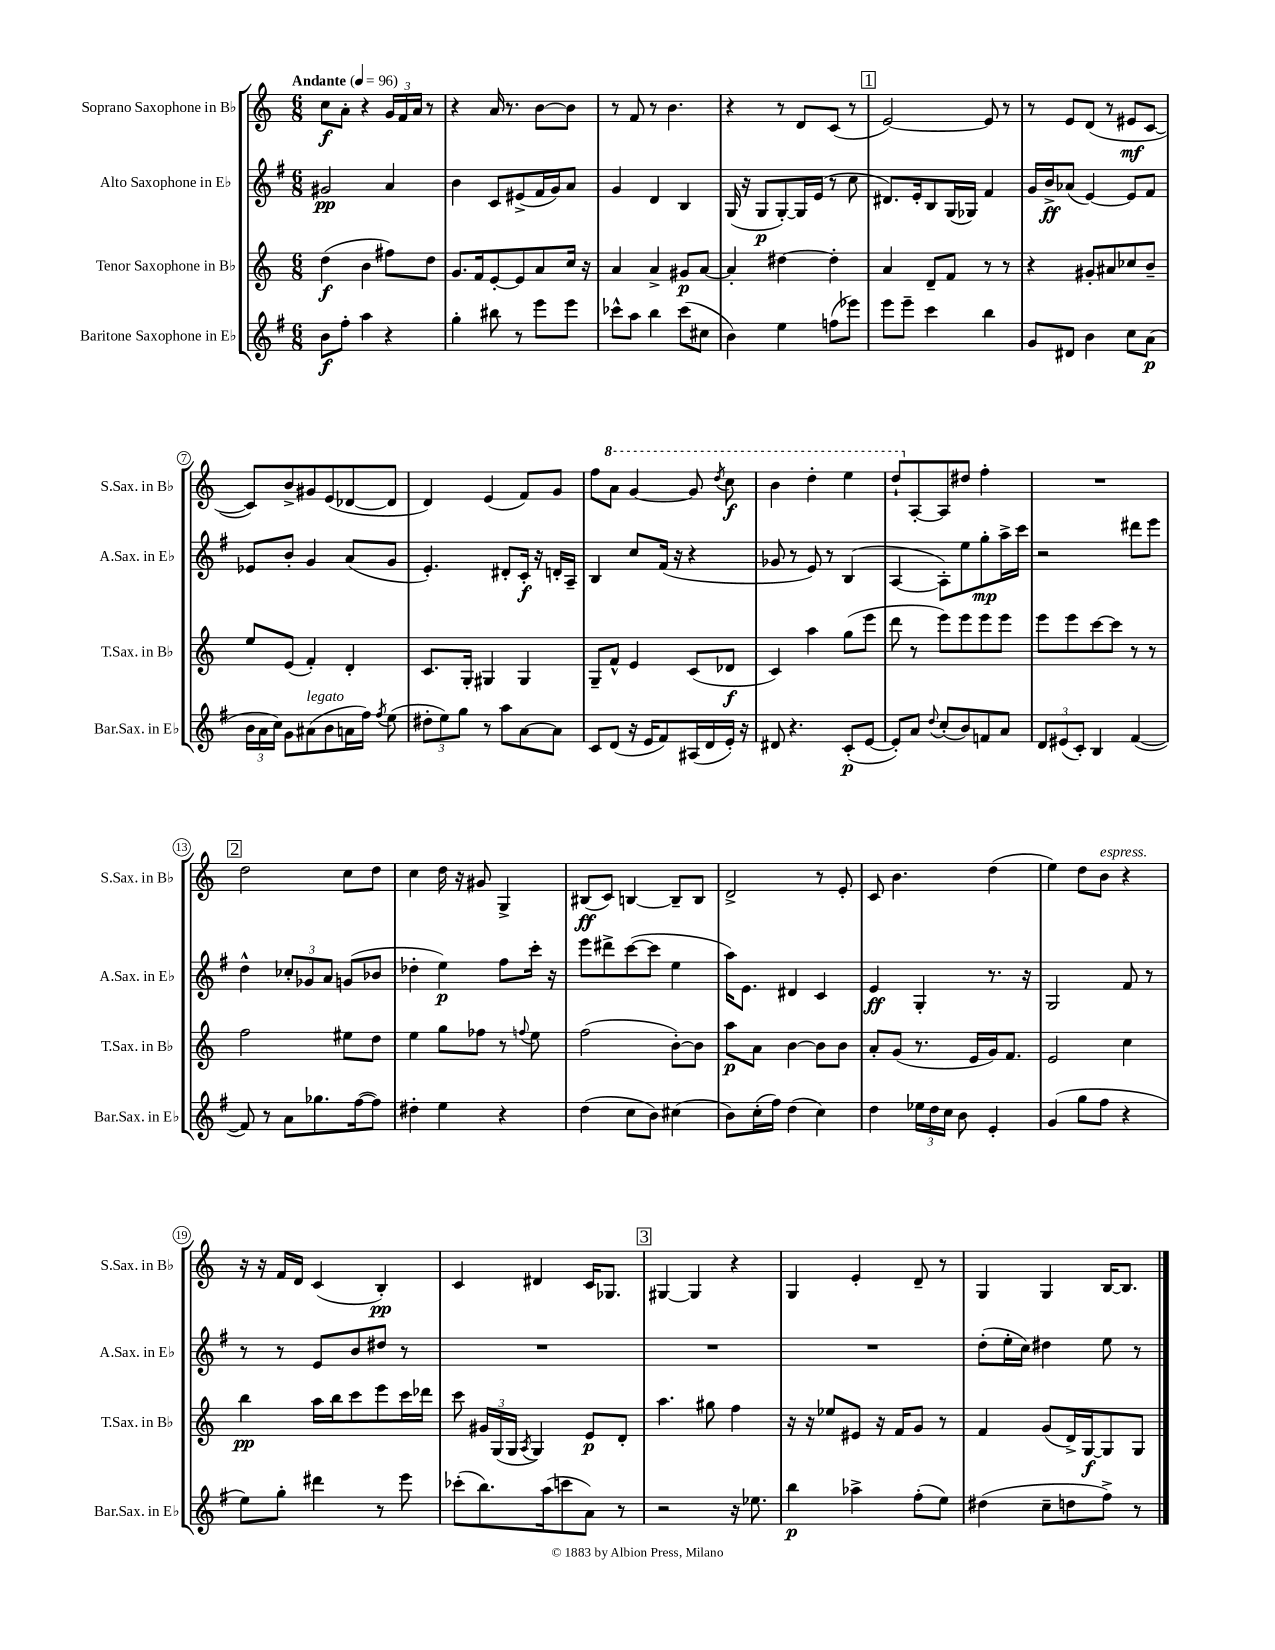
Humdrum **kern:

**kern	**dynam	**kern	**dynam	**kern	**dynam	**kern	**dynam
*part4	*part4	*part3	*part3	*part2	*part2	*part1	*part1
*staff4	*staff4	*staff3	*staff3	*staff2	*staff2	*staff1	*staff1
*I"Baritone Saxophone in E♭	*	*I"Tenor Saxophone in B♭	*	*I"Alto Saxophone in E♭	*	*I"Soprano Saxophone in B♭	*
*I'Bar.Sax. in E♭	*	*I'T.Sax. in B♭	*	*I'A.Sax. in E♭	*	*I'S.Sax. in B♭	*
*clefG2	*	*clefG2	*	*clefG2	*	*clefG2	*
*k[f#]	*	*k[]	*	*k[f#]	*	*k[]	*
*M6/8	*	*M6/8	*	*M6/8	*	*M6/8	*
*MM96	*	*MM96	*	*MM96	*	*MM96	*
=1	=1	=1	=1	=1	=1	=1	=1
!	!	!	!	!	!	!LO:TX:a:B:t=Andante	!
8b\L	f	(4dd\	f	2g#X/	pp	8cc\L	f
8ff#'\J	.	.	.	.	.	8a'\J	.
4aa\	.	4b\	.	.	.	4r	.
4r	.	8ff#X\L)	.	4a/	.	24g/LL	.
.	.	.	.	.	.	24f/	.
.	.	.	.	.	.	24a/JJ	.
.	.	8dd\J	.	.	.	8r	.
=2	=2	=2	=2	=2	=2	=2	=2
4gg'\	.	8.g/L	.	4b\	.	4r	.
.	.	16f/k	.	.	.	.	.
8bb#X\	.	[8e'/	.	8c/L	.	16a/	.
.	.	.	.	.	.	8.r	.
8r	.	8e/]	.	(8e#X^/	.	.	.
8eee\L	.	8a/	.	16f#/L	.	[8b\L	.
.	.	.	.	16g/J)	.	.	.
8eee\J	.	16cc/Jk	.	8a/J	.	8b\J]	.
.	.	16r	.	.	.	.	.
=3	=3	=3	=3	=3	=3	=3	=3
8ccc-X^^\L	.	4a/	.	4g/	.	8r	.
8aa\J	.	.	.	.	.	8f/	.
4bb\	.	4a^/	.	4d/	.	8r	.
.	.	.	.	.	.	4.b\	.
(8ccc-\L	.	8g#X/L	p	4B/	.	.	.
8cc#X\J	.	[8a/J	.	.	.	.	.
=4	=4	=4	=4	=4	=4	=4	=4
4b\)	.	4a'/]	.	(16G/	.	4r	.
.	.	.	.	16r	.	.	.
.	.	.	.	8G/L	p	.	.
4ee\	.	[4dd#X\	.	[8G'/)	.	8r	.
.	.	.	.	16G/L]	.	8d/L	.
.	.	.	.	(16e/JJ	.	.	.
(8ffn\L	.	4dd#'\]	.	8r	.	(8c/J	.
8eee-X\J)	.	.	.	8cc\	.	8r	.
!!LO:REH:place=s1:t=1
=5	=5	=5	=5	=5	=5	=5	=5
8eee\L	.	4a/	.	8.d#X/L)	.	[2e/)	.
8eee~\J	.	.	.	.	.	.	.
.	.	.	.	16e'/k	.	.	.
4ccc\	.	8d~/L	.	8B/	.	.	.
.	.	8f/J	.	(16G/L	.	.	.
.	.	.	.	16G-X/JJ)	.	.	.
4bb\	.	8r	.	4f#/	.	8e/]	.
.	.	8r	.	.	.	8r	.
=6	=6	=6	=6	=6	=6	=6	=6
8g/L	.	4r	.	16g/LL	.	8r	.
.	.	.	.	16b^/J	ff	.	.
8d#X/J	.	.	.	(8a-X/J	.	8e/L	.
4b\	.	8g#X'/L	.	[4e/)	.	(8d/J	.
.	.	8a#X/	.	.	.	8r	.
8cc\L	.	8cc-X/	.	8e/L]	.	8e#X/L	mf
(8a\J	p	8b~/J	.	8f#/J	.	[8c/J	.
!!LO:LB:g=z
=7	=7	=7	=7	=7	=7	=7	=7
24b\LL	.	8ee/L	.	8e-X/L	.	8c/L])	.
24a\	.	.	.	.	.	.	.
24cc\JJ)	.	.	.	.	.	.	.
8g\L	.	(8e/J	.	8b'/J	.	8b^/	.
!LO:TX:a:i:t=legato	!	!	!	!	!	!	!
(8a#X\	.	4f'/)	.	4g/	.	8g#X/	.
8b\	.	.	.	.	.	(8e/	.
16an\L	.	4d'/	.	(8a/L	.	[8d-X/	.
16ff#\JJ)	.	.	.	.	.	.	.
8qff#/	.	.	.	.	.	.	.
(8ee\	.	.	.	8g/J	.	8d-/J]	.
=8	=8	=8	=8	=8	=8	=8	=8
12dd#X'\L	.	8.c/L	.	4.e'/)	.	4d/)	.
12ee\)	.	.	.	.	.	.	.
12gg\J	.	.	.	.	.	.	.
.	.	16G'/Jk	.	.	.	.	.
8r	.	4G#X/	.	.	.	(4e/	.
8aa\L	.	.	.	8d#X'/L	.	.	.
[8a\	.	4G#/	.	16c'/Jk	f	8f/L)	.
.	.	.	.	16r	.	.	.
8a\J]	.	.	.	16dn'/LL	.	8g/J	.
.	.	.	.	16A~/JJ	.	.	.
=9	=9	=9	=9	=9	=9	=9	=9
8c/L	.	8G~/L	.	4B/	.	8ff\L	.
*	*	*	*	*	*	*8va	*
(8d/J	.	8f^^/J	.	.	.	8aa\J	.
16r	.	4e/	.	8cc/L	.	[4gg/	.
16e/KL	.	.	.	.	.	.	.
8f#/)	.	.	.	(16f#/Jk	.	.	.
.	.	.	.	16r	.	.	.
(16A#X/L	.	(8c/L	.	4r	.	8gg/]	.
16d/	.	.	.	.	.	.	.
.	.	.	.	.	.	8qddd/	.
16e'/JJ)	.	8d-X/J	f	.	.	8ccc\	f
16r	.	.	.	.	.	.	.
=10	=10	=10	=10	=10	=10	=10	=10
8d#X/	.	4c/)	.	8g-X/	.	4bb\	.
4.r	.	.	.	8r	.	.	.
.	.	4aa\	.	8e/)	.	4ddd'\	.
.	.	.	.	8r	.	.	.
(8c'/L	p	(8gg\L	.	(4B/	.	4eee\	.
[8e/J	.	8eee\J	.	.	.	.	.
=11	=11	=11	=11	=11	=11	=11	=11
8e'/L])	.	8ddd\	.	[4A/	.	8ddd`/L	.
*	*	*	*	*	*	*X8va	*
8a/J	.	8r	.	.	.	[8A'/	.
8qqdd/	.	.	.	.	.	.	.
(8cc'/L	.	8eee\L)	.	8A'\L])	.	8A/]	.
8b/)	.	8eee\	.	8ee\	.	8dd#X/J	.
8fn/	.	8eee\	.	8gg'\	mp	4ff'\	.
8a/J	.	8eee\J	.	16aa^\L	.	.	.
.	.	.	.	16ccc\JJ	.	.	.
=12	=12	=12	=12	=12	=12	=12	=12
12d/L	.	8eee\L	.	2r	.	2.r	.
(12e#X/	.	.	.	.	.	.	.
.	.	8eee\	.	.	.	.	.
12c'/J)	.	.	.	.	.	.	.
4B/	.	[8ccc\	.	.	.	.	.
.	.	8ccc\J]	.	.	.	.	.
([4f#/	.	8r	.	8ddd#X\L	.	.	.
.	.	8r	.	8eee\J	.	.	.
!!LO:LB:g=z
!!LO:REH:place=s1:t=2
=13	=13	=13	=13	=13	=13	=13	=13
8f#/])	.	2ff\	.	4dd^^\	.	2dd\	.
8r	.	.	.	.	.	.	.
8a\L	.	.	.	12cc-X'/L	.	.	.
.	.	.	.	12g-X/	.	.	.
8.gg-X\	.	.	.	.	.	.	.
.	.	.	.	12a/J	.	.	.
.	.	8ee#X\L	.	(8gn/L	.	8cc\L	.
([16ff#\k	.	.	.	.	.	.	.
8ff#\J])	.	8dd\J	.	8b-X/J	.	8dd\J	.
=14	=14	=14	=14	=14	=14	=14	=14
4dd#X'\	.	4ee\	.	4dd-X'\	.	4cc\	.
4ee\	.	8gg\L	.	4ee\)	p	16dd\	.
.	.	.	.	.	.	16r	.
.	.	8ff-X\J	.	.	.	8g#X/	.
4r	.	8r	.	8ff#\L	.	4G^/	.
.	.	8qqffn/	.	.	.	.	.
.	.	8ee\	.	16ccc'\Jk	.	.	.
.	.	.	.	16r	.	.	.
=15	=15	=15	=15	=15	=15	=15	=15
(4dd\	.	(2ff\	.	8eee\L	.	(8B#X/L	ff
.	.	.	.	8ddd#X^\	.	8c/J)	.
8cc\L	.	.	.	([8ccc\	.	[4Bn/	.
8b\J)	.	.	.	8ccc\J]	.	.	.
(4cc#X\	.	[8b'\L)	.	4ee\	.	8B~/L]	.
.	.	8b\J]	.	.	.	8B/J	.
=16	=16	=16	=16	=16	=16	=16	=16
8b\L)	.	8aa\L	p	16aa\KL)	.	2d^/	.
.	.	.	.	8.e\J	.	.	.
(16cc'\L	.	8a\J	.	.	.	.	.
16ff#\JJ)	.	.	.	.	.	.	.
(4dd\	.	[4b\	.	4d#X/	.	.	.
4cc\)	.	8b\L]	.	4c/	.	8r	.
.	.	8b\J	.	.	.	8e'/	.
=17	=17	=17	=17	=17	=17	=17	=17
4dd\	.	8a'/L	.	4e/	ff	8c/	.
.	.	(8g/J	.	.	.	4.b\	.
24ee-X\LL	.	8.r	.	4G'/	.	.	.
24dd\	.	.	.	.	.	.	.
24cc\JJ	.	.	.	.	.	.	.
8b\	.	.	.	.	.	.	.
.	.	16e/LL	.	.	.	.	.
4e'/	.	16g/J)	.	8.r	.	(4dd\	.
.	.	8.f/J	.	.	.	.	.
.	.	.	.	16r	.	.	.
=18	=18	=18	=18	=18	=18	=18	=18
(4g/	.	2e/	.	2G/	.	4ee\)	.
8gg\L	.	.	.	.	.	8dd\L	.
!	!	!	!	!	!	!LO:TX:a:i:t=espress.	!
8ff#\J	.	.	.	.	.	8b\J	.
4r	.	4cc\	.	8f#/	.	4r	.
.	.	.	.	8r	.	.	.
!!LO:LB:g=z
=19	=19	=19	=19	=19	=19	=19	=19
8ee\L)	.	4bb\	pp	8r	.	16r	.
.	.	.	.	.	.	16r	.
8gg'\J	.	.	.	8r	.	16f/LL	.
.	.	.	.	.	.	16d/JJ	.
4ddd#X\	.	16aa\LL	.	8e/L	.	(4c/	.
.	.	16bb\J	.	.	.	.	.
.	.	8ccc\	.	8b/	.	.	.
8r	.	8eee\	.	8dd#X/J	.	4B'/)	pp
8eee\	.	16ccc\L	.	8r	.	.	.
.	.	16ddd-X\JJ	.	.	.	.	.
=20	=20	=20	=20	=20	=20	=20	=20
(8ccc-X'\L	.	8ccc\	.	2.r	.	4c/	.
8.bb\)	.	24g#X/LL	.	.	.	.	.
.	.	(24G/	.	.	.	.	.
.	.	24G/JJ	.	.	.	.	.
.	.	8qA/	.	.	.	.	.
.	.	4G/)	.	.	.	4d#X/	.
(16aa\k	.	.	.	.	.	.	.
8cccn\	.	.	.	.	.	.	.
8a\J)	.	8e/L	p	.	.	16c/KL	.
.	.	.	.	.	.	8.G-X/J	.
8r	.	8d'/J	.	.	.	.	.
!!LO:REH:place=s1:t=3
=21	=21	=21	=21	=21	=21	=21	=21
2r	.	4.aa\	.	2.r	.	[4G#X/	.
.	.	.	.	.	.	4G#/]	.
.	.	8gg#X\	.	.	.	.	.
16r	.	4ff\	.	.	.	4r	.
8.ee-X\	.	.	.	.	.	.	.
=22	=22	=22	=22	=22	=22	=22	=22
4bb\	p	16r	.	2.r	.	4G/	.
.	.	16r	.	.	.	.	.
.	.	8ee-X/L	.	.	.	.	.
4aa-X^\	.	8e#X/J	.	.	.	4e'/	.
.	.	16r	.	.	.	.	.
.	.	16f/KL	.	.	.	.	.
(8ff#'\L	.	8g/J	.	.	.	8d~/	.
8ee\J)	.	8r	.	.	.	8r	.
=23	=23	=23	=23	=23	=23	=23	=23
(4dd#X\	.	4f/	.	(8dd'\L	.	4G/	.
.	.	.	.	16ee'\L	.	.	.
.	.	.	.	16cc\JJ)	.	.	.
8cc~\L	.	(8g/L	.	4dd#X\	.	4G/	.
8ddn\	.	16d^/L)	.	.	.	.	.
.	.	[16G/J	f	.	.	.	.
8ff#^\J)	.	8G/]	.	8ee\	.	[16B/KL	.
.	.	.	.	.	.	8.B/J]	.
8r	.	8G/J	.	8r	.	.	.
==	==	==	==	==	==	==	==
*-	*-	*-	*-	*-	*-	*-	*-
